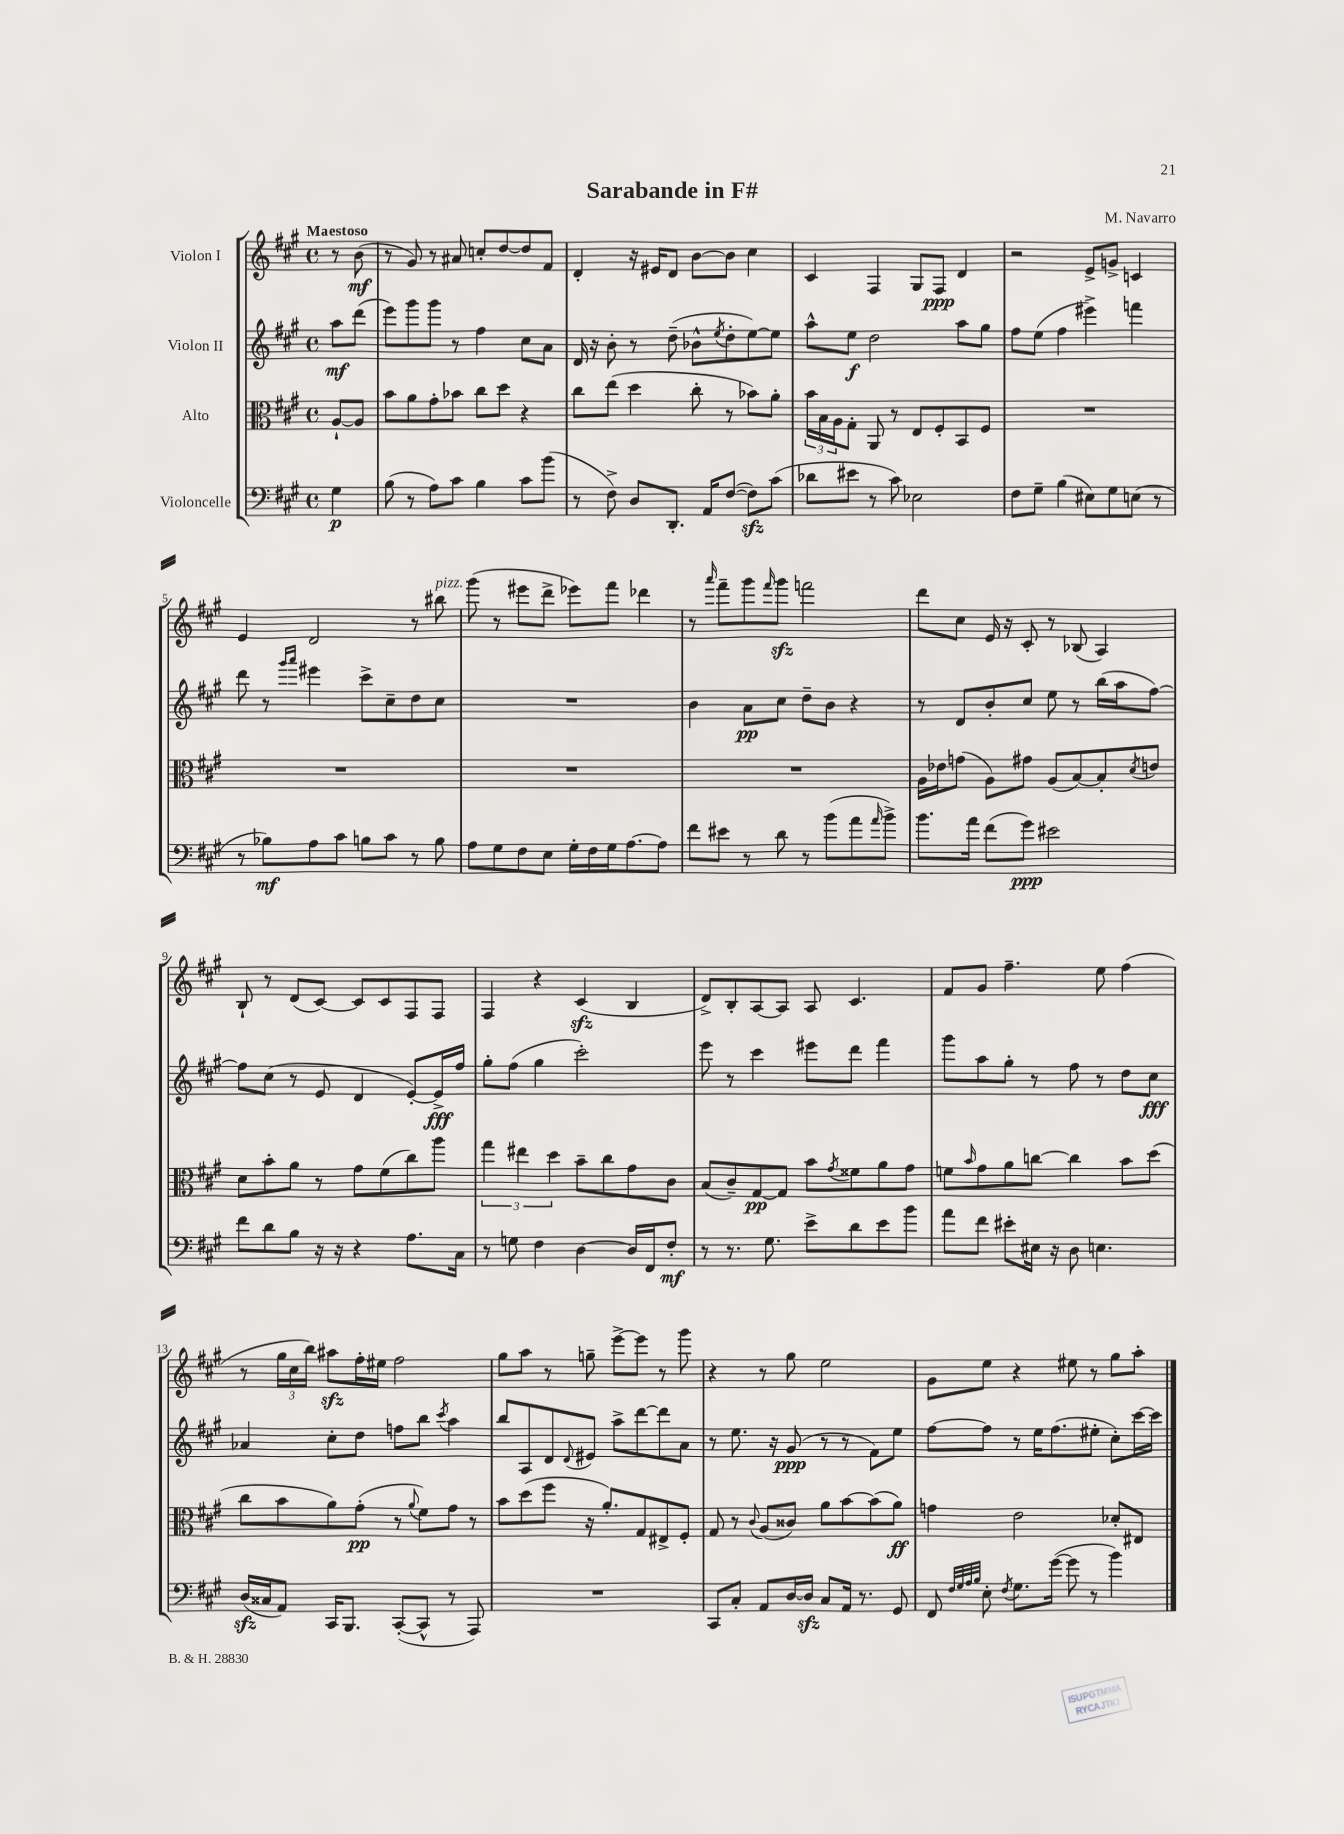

**kern	**dynam	**kern	**dynam	**kern	**dynam	**kern	**dynam
*part4	*part4	*part3	*part3	*part2	*part2	*part1	*part1
*staff4	*staff4	*staff3	*staff3	*staff2	*staff2	*staff1	*staff1
*I"Violoncelle	*	*I"Alto	*	*I"Violon II	*	*I"Violon I	*
*clefF4	*	*clefC3	*	*clefG2	*	*clefG2	*
*k[f#c#g#]	*	*k[f#c#g#]	*	*k[f#c#g#]	*	*k[f#c#g#]	*
*M4/4	*	*M4/4	*	*M4/4	*	*M4/4	*
*met(c)	*	*met(c)	*	*met(c)	*	*met(c)	*
=	=	=	=	=	=	=	=
!	!	!	!	!	!	!LO:TX:a:B:t=Maestoso	!
4G#\	p	[8A`/L	.	8aa\L	mf	8r	.
.	.	8A/J]	.	(8ddd\J	.	(8b\	mf
=1	=1	=1	=1	=1	=1	=1	=1
(8B\	.	8b\L	.	8eee\L)	.	8r	.
8r	.	8a\	.	8ggg#\	.	8g#/)	.
8A\L)	.	8g#'\	.	8ggg#\J	.	8r	.
8c#\J	.	8b-X\J	.	8r	.	8a#X/	.
4B\	.	8cc#\L	.	4ff#\	.	8ccn'/L	.
.	.	8dd\J	.	.	.	[8dd/	.
8c#\L	.	4r	.	8cc#\L	.	8dd/]	.
(8b\J	.	.	.	8a\J	.	8f#/J	.
=2	=2	=2	=2	=2	=2	=2	=2
8r	.	8cc#\L	.	16d/	.	4d'/	.
.	.	.	.	16r	.	.	.
8F#^\)	.	(8ee\J	.	8b'\	.	.	.
8D/L	.	4dd\	.	8r	.	16r	.
.	.	.	.	.	.	16e#X/KL	.
8.DD'/J	.	.	.	(8dd~\	.	8d/J	.
.	.	8cc#'\	.	8b-X^^\L	.	[8b\L	.
16AA/KL	.	.	.	.	.	.	.
.	.	.	.	8qee/	.	.	.
([8F#/J	.	8r	.	8dd'\	.	8b\J]	.
8F#zz\L])	.	8b-X\L)	.	[8ee\)	.	4cc#\	.
(8c#\J	.	8a'\J	.	8ee\J]	.	.	.
=3	=3	=3	=3	=3	=3	=3	=3
8d-X\L	.	24b\LL	.	8aa^^\L	.	4c#/	.
.	.	24B\	.	.	.	.	.
.	.	24A\J	.	.	.	.	.
8e#X\J	.	8G#'\J	.	8ee\J	f	.	.
8r	.	8AA/	.	2dd\	.	4F#/	.
8c#\)	.	8r	.	.	.	.	.
2E-X\	.	8E/L	.	.	.	8G#/L	.
.	.	8F#'/	.	.	.	8F#/J	ppp
.	.	8BB/	.	8aa\L	.	4d/	.
.	.	8F#/J	.	8gg#\J	.	.	.
=4	=4	=4	=4	=4	=4	=4	=4
8F#\L	.	1r	.	8ff#\L	.	2r	.
8G#~\J	.	.	.	(8ee\J	.	.	.
(4B\	.	.	.	4ff#\	.	.	.
8E#X\L)	.	.	.	4eee#X^\)	.	8e^/L	.
8G#\	.	.	.	.	.	8gn^/J	.
(8En\J	.	.	.	4fffn\	.	4cn/	.
8r	.	.	.	.	.	.	.
!!LO:LB:g=z
=5	=5	=5	=5	=5	=5	=5	=5
8r	.	1r	.	8ddd\	.	4e/	.
8B-X\L)	mf	.	.	8r	.	.	.
.	.	.	.	16qqggg#/LL	.	.	.
.	.	.	.	16qqaaa/JJ	.	.	.
8A\	.	.	.	4eee#X\	.	2d/	.
8c#\J	.	.	.	.	.	.	.
8Bn\L	.	.	.	8ccc#^\L	.	.	.
8c#\J	.	.	.	8cc#~\	.	.	.
8r	.	.	.	8dd\	.	8r	.
!	!	!	!	!	!	!LO:TX:a:i:t=pizz.	!
8B\	.	.	.	8cc#\J	.	8bb#X\	.
=6	=6	=6	=6	=6	=6	=6	=6
8A\L	.	1r	.	1r	.	(8ggg#\	.
8G#\	.	.	.	.	.	8r	.
8F#\	.	.	.	.	.	8eee#X\L	.
8E\J	.	.	.	.	.	8ddd^\J	.
16G#'\LL	.	.	.	.	.	8eee-X\L)	.
16F#\	.	.	.	.	.	.	.
16G#\J	.	.	.	.	.	8fff#\J	.
[8.A\	.	.	.	.	.	.	.
.	.	.	.	.	.	4ddd-X\	.
8A\J]	.	.	.	.	.	.	.
=7	=7	=7	=7	=7	=7	=7	=7
8f#\L	.	1r	.	4b\	.	8r	.
.	.	.	.	.	.	16qqaaa/	.
8e#X\J	.	.	.	.	.	8fff#~\L	.
8r	.	.	.	8a\L	pp	8ggg#\	.
.	.	.	.	.	.	16qqfff#/	.
8d\	.	.	.	8cc#\J	.	8ggg#zz\J	.
8r	.	.	.	8dd~\L	.	2fffn\	.
(8b\L	.	.	.	8b\J	.	.	.
8a\	.	.	.	4r	.	.	.
16qqa/	.	.	.	.	.	.	.
8b^\J)	.	.	.	.	.	.	.
=8	=8	=8	=8	=8	=8	=8	=8
8.b\L	.	16A\LL	.	8r	.	8ddd\L	.
.	.	16e-X\J	.	.	.	.	.
.	.	(8gn\J	.	8d/L	.	8cc#\J	.
16a\Jk	.	.	.	.	.	.	.
(8f#\L	.	8A\L)	.	8b'/	.	16e/	.
.	.	.	.	.	.	16r	.
8g#\J)	ppp	8g#X\J	.	8cc#/J	.	8c#'/	.
2e#X\	.	(8A/L	.	8ee\	.	8r	.
.	.	[8B/)	.	8r	.	(8B-X/	.
.	.	8B'/]	.	(16bb\LL	.	4A/)	.
.	.	.	.	16aa\J	.	.	.
.	.	8qd/	.	.	.	.	.
.	.	8en/J	.	[8ff#\J)	.	.	.
!!LO:LB:g=z
=9	=9	=9	=9	=9	=9	=9	=9
8f#\L	.	8d\L	.	8ff#\L]	.	8B`/	.
8d\	.	8b'\	.	(8cc#\J	.	8r	.
8B\J	.	8a\J	.	8r	.	(8d/L	.
16r	.	8r	.	8e/	.	[8c#/J)	.
16r	.	.	.	.	.	.	.
4r	.	8g#\L	.	4d/	.	8c#/L]	.
.	.	(8f#\	.	.	.	8c#/	.
8.A\L	.	8cc#\)	.	[8e'/L)	.	8F#/	.
.	.	8aa\J	.	16e^/L]	fff	8F#/J	.
16C#\Jk	.	.	.	16ff#/JJ	.	.	.
=10	=10	=10	=10	=10	=10	=10	=10
8r	.	6gg#\	.	8gg#'\L	.	4F#/	.
8Gn\	.	.	.	(8ff#\J	.	.	.
.	.	6ee#X\	.	.	.	.	.
4F#\	.	.	.	4gg#\	.	4r	.
.	.	6dd\	.	.	.	.	.
[4D\	.	8b~\L	.	2ccc#'\)	.	(4c#zz/	.
.	.	8cc#\	.	.	.	.	.
16D/LL]	.	8g#\	.	.	.	4B/	.
16FF#/J	.	.	.	.	.	.	.
8F#'/J	mf	8c#\J	.	.	.	.	.
=11	=11	=11	=11	=11	=11	=11	=11
8r	.	(8B/L	.	8eee\	.	8d^/L)	.
8.r	.	8c#~/)	.	8r	.	8B'/	.
.	.	[8G#/	pp	4ccc#\	.	[8A/	.
8.G#\	.	.	.	.	.	.	.
.	.	8G#/J]	.	.	.	8A/J]	.
8e^\L	.	8b\L	.	8eee#X\L	.	8A/	.
.	.	8qg#/	.	.	.	.	.
8d\	.	8f##X\	.	8ddd\J	.	4.c#/	.
8e\	.	8a\	.	4fff#\	.	.	.
8b\J	.	8g#\J	.	.	.	.	.
=12	=12	=12	=12	=12	=12	=12	=12
8a\L	.	8fn\L	.	8ggg#\L	.	8f#/L	.
.	.	16qqb/	.	.	.	.	.
8f#\J	.	8g#\	.	8aa\	.	8g#/J	.
8e#X'\L	.	8a\	.	8gg#'\J	.	4.ff#~\	.
16E#X\Jk	.	[8ccn\J	.	8r	.	.	.
16r	.	.	.	.	.	.	.
8D\	.	4cc\]	.	8ff#\	.	.	.
4.En\	.	.	.	8r	.	8ee\	.
.	.	8b\L	.	8dd\L	.	(4ff#\	.
.	.	(8dd\J	.	8cc#\J	fff	.	.
!!LO:LB:g=z
=13	=13	=13	=13	=13	=13	=13	=13
(16Dzz/LL	.	8cc#\L	.	4a-X/	.	8r	.
16C##X/J	.	.	.	.	.	.	.
8AA/J)	.	8b\	.	.	.	24gg#\LL	.
.	.	.	.	.	.	24cc#\	.
.	.	.	.	.	.	24bb\JJ)	.
16CC#/KL	.	8a\)	.	8cc#'\L	.	8aa#Xzz\L	.
8.BBB/J	.	.	.	.	.	.	.
.	.	(8g#'\J	pp	8dd\J	.	16ff#'\L	.
.	.	.	.	.	.	16ee#X\JJ	.
([8CC#'/L	.	8r	.	8ffn\L	.	2ff#\	.
.	.	8qqa/	.	.	.	.	.
8CC#^^/J]	.	8f#\L)	.	8bb\J	.	.	.
.	.	.	.	8qccc#/	.	.	.
8r	.	8g#\J	.	4aa\	.	.	.
8AAA/)	.	8r	.	.	.	.	.
=14	=14	=14	=14	=14	=14	=14	=14
1r	.	8b\L	.	8bb/L	.	8gg#\L	.
.	.	(8dd\	.	8A/	.	8aa\J	.
.	.	8ff#\J	.	8d/	.	8r	.
.	.	.	.	8qqd/	.	.	.
.	.	16r	.	8e#X/J	.	8ggn~\	.
.	.	8.a'/L)	.	.	.	.	.
.	.	.	.	8aa^\L	.	[8eee^\L	.
.	.	8G#/	.	[8ddd\	.	8eee\J]	.
.	.	8E#X^/	.	8ddd\]	.	8r	.
.	.	8F#'/J	.	8a\J	.	8ggg#\	.
=15	=15	=15	=15	=15	=15	=15	=15
8CC#/L	.	8G#/	.	8r	.	4r	.
8C#'/J	.	8r	.	8.ee\	.	.	.
.	.	8qqc#/	.	.	.	.	.
8AA/L	.	(8A/L	.	.	.	8r	.
.	.	.	.	16r	.	.	.
[16D/L	.	8c##X/J)	.	(8g#/	ppp	8gg#\	.
16Dzz/JJ]	.	.	.	.	.	.	.
8C#/L	.	8a\L	.	8r	.	2ee\	.
16AA/Jk	.	[8b\	.	8r	.	.	.
8.r	.	.	.	.	.	.	.
.	.	(8b\]	.	8f#\L)	.	.	.
8GG#/	.	8a\J)	ff	8ee\J	.	.	.
=16	=16	=16	=16	=16	=16	=16	=16
8FF#/	.	4gn\	.	[8ff#\L	.	8g#\L	.
32qqF#/LLL	.	.	.	.	.	.	.
32qqG#/	.	.	.	.	.	.	.
32qqA/	.	.	.	.	.	.	.
32qqB/JJJ	.	.	.	.	.	.	.
8E'\	.	.	.	8ff#\J]	.	8ee\J	.
8qF#/	.	.	.	.	.	.	.
8.G#\L	.	2e\	.	8r	.	4r	.
.	.	.	.	16ee\KL	.	.	.
([16g#\Jk	.	.	.	(8.ff#\	.	.	.
8g#\]	.	.	.	.	.	8ee#X\	.
8r	.	.	.	8ee#X'\J	.	8r	.
4b\)	.	8d-X'/L	.	8cc#'\L)	.	8gg#\L	.
.	.	8E#X/J	.	[16ccc#\L	.	8aa'\J	.
.	.	.	.	16ccc#\JJ]	.	.	.
==	==	==	==	==	==	==	==
*-	*-	*-	*-	*-	*-	*-	*-
